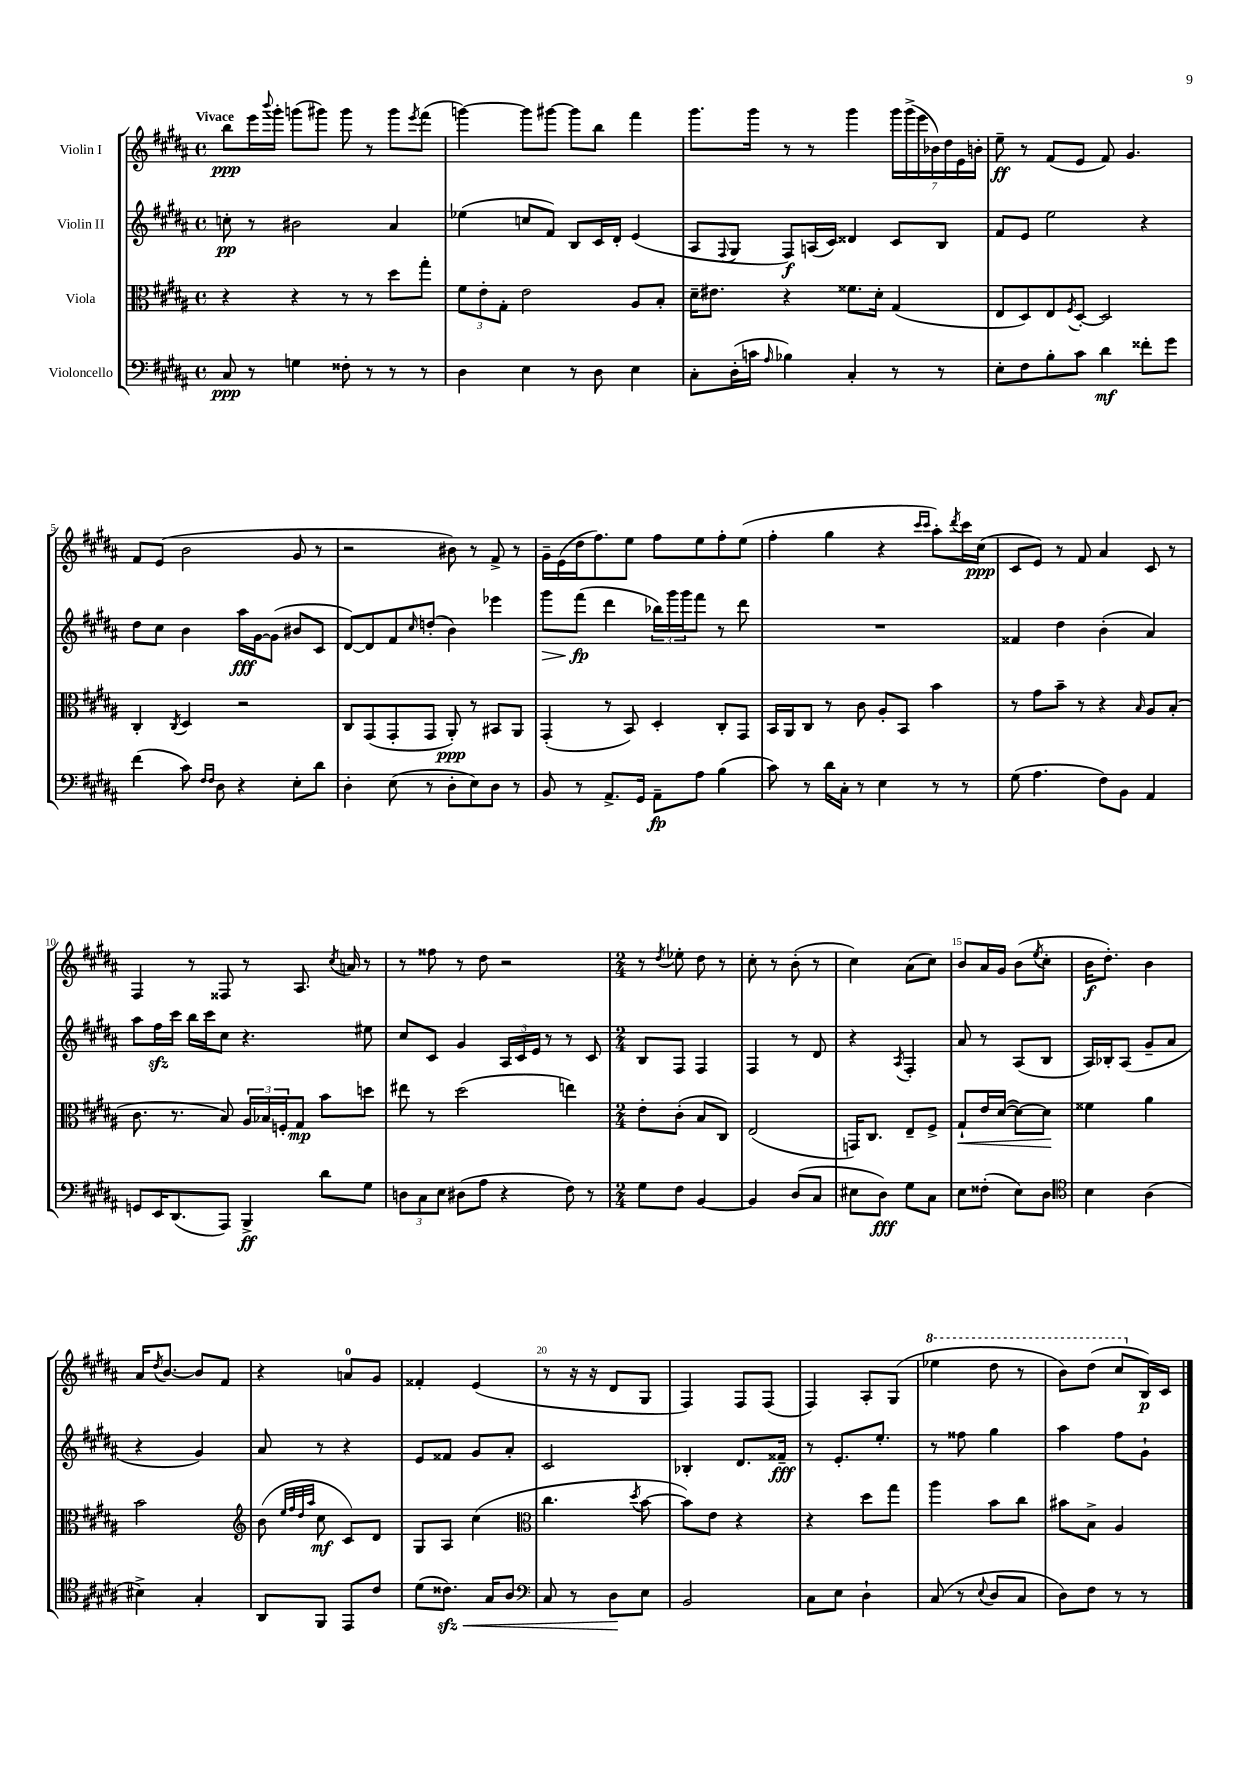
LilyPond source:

<<
\new StaffGroup <<
\new Staff = "s0" \with { instrumentName = "Violin I" } {
    \clef treble \key b \major \defaultTimeSignature \time 4/4 \tempo "Vivace"
    b''8\ppp e'''16 \appoggiatura { b'''8 } gis'''16-. g'''8( gis'''8) gis'''8 r8 gis'''8 \acciaccatura { e'''8 } fis'''8( |
    g'''4~) g'''8 gis'''8~ gis'''8 b''8 fis'''4 |
    gis'''8. gis'''16 r8 r8 gis'''4 \tuplet 7/4 { gis'''16 gis'''16->( e'''16 bes'16) dis''16 e'16 b'16-. } |
    e''8--\ff r8 fis'8( e'8 fis'8) gis'4. |
    fis'8 e'8( b'2 gis'8 r8 |
    r2 bis'8) r8 fis'8-> r8 |
    gis'16-- e'16( dis''16 fis''8.) e''8 fis''8 e''8 fis''8-. e''8( |
    fis''4-. gis''4 r4 \grace { cis'''16 cis'''16 } ais''8-.) \acciaccatura { dis'''8 } cis'''16 cis''16\ppp( |
    cis'8 e'8) r8 fis'8 ais'4 cis'8 r8 |
    fis4 r8 fisis8 r8 ais8. \acciaccatura { cis''8 } a'16 r8 |
    r8 fisis''8 r8 dis''8 r2 |
    \numericTimeSignature \time 2/4 r8 \acciaccatura { dis''8 } ees''8-. dis''8 r8 |
    cis''8-. r8 b'8-.( r8 |
    cis''4) ais'8( cis''8) |
    b'8 ais'16 gis'16 b'8( \acciaccatura { e''8 } cis''8-. |
    b'16\f dis''8.-.) b'4 |
    ais'16 \acciaccatura { dis''8 } b'8.~ b'8 fis'8 |
    r4 a'8-0 gis'8 |
    fisis'4-. e'4( |
    r8 r16 r16 dis'8 gis8 |
    fis4) fis8 fis8( |
    fis4) ais8-. gis8( |
    \ottava #1 ees'''4 dis'''8 r8 |
    b''8) dis'''8( cis'''8 \ottava #0 b16\p) cis'16 \bar "|." |
}
\new Staff = "s1" \with { instrumentName = "Violin II" } {
    \clef treble \key b \major \defaultTimeSignature \time 4/4
    c''8-.\pp r8 bis'2 ais'4 |
    ees''4( c''8 fis'8) b8 cis'16 dis'16-. e'4( |
    ais8 \appoggiatura { fis8 } gis8 fis8\f) a16( cis'16) disis'4 cis'8 b8 |
    fis'8 e'8 e''2 r4 |
    dis''8 cis''8 b'4 ais''16\fff gis'16~ gis'8( bis'8 cis'8 |
    dis'8~) dis'8 fis'8 \grace { cis''16 } d''8-.( b'4) ees'''4 |
    gis'''8\> fis'''8\fp\!( dis'''4 \tuplet 3/2 { bes''16) gis'''16 gis'''16 } fis'''8 r8 dis'''8 |
    R1 |
    fisis'4 dis''4 b'4-.( ais'4) |
    ais''8 fis''16\sfz cis'''16 b''16 cis'''16 cis''8 r4. eis''8 |
    cis''8 cis'8 gis'4 \tuplet 3/2 { ais16 cis'16 e'16 } r8 r8 cis'8 |
    \numericTimeSignature \time 2/4 b8 fis8 fis4 |
    fis4 r8 dis'8 |
    r4 \acciaccatura { ais8 } fis4-. |
    ais'8 r8 ais8( b8 |
    ais16) bes16-. ais8( gis'8-- ais'8 |
    r4 gis'4) |
    ais'8 r8 r4 |
    e'8 fisis'8 gis'8 ais'8-. |
    cis'2 |
    bes4-. dis'8. fisis'16--\fff |
    r8 e'8.-. e''8.-. |
    r8 fisis''8 gis''4 |
    ais''4 fis''8 gis'8-! \bar "|." |
}
\new Staff = "s2" \with { instrumentName = "Viola" } {
    \clef alto \key b \major \defaultTimeSignature \time 4/4
    r4 r4 r8 r8 dis''8 gis''8-. |
    \tuplet 3/2 { fis'8 e'8-. gis8-. } e'2 ais8 b8-. |
    dis'16-- eis'8. r4 fisis'8. dis'16-. gis4( |
    e8 dis8) e8 \acciaccatura { fis8 } dis8~-. dis2 |
    cis4-. \acciaccatura { cis8 } dis4 r2 |
    cis8 gis,8( gis,8-. gis,8 ais,8-.\ppp) r8 bis,8 ais,8 |
    gis,4-.( r8 b,8) dis4-. cis8-. gis,8 |
    b,16 ais,16 cis8 r8 cis'8 ais8-. b,8 b'4 |
    r8 gis'8 b'8-- r8 r4 \grace { b16 } ais8 b8-.( |
    cis'8. r8. b8) \tuplet 3/2 { ais16 bes16 f16-. } gis8\mp b'8 d''8 |
    eis''8 r8 dis''2( e''4) |
    \numericTimeSignature \time 2/4 e'8-. cis'8-.( b8 cis8) |
    e2( |
    g,16) cis8. e8-- fis8-> |
    gis8-!\< e'16 dis'16~( dis'8~) dis'8\! |
    fisis'4 ais'4 |
    b'2 |
    \clef treble b'8( \grace { e''32 fis''32 dis''32 ais''32 } cis''8\mf cis'8) dis'8 |
    gis8 ais8 cis''4( |
    \clef alto cis''4. \acciaccatura { dis''8 } b'8~ |
    b'8) e'8 r4 |
    r4 dis''8 gis''8 |
    ais''4 b'8 cis''8 |
    bis'8 b8-> ais4 \bar "|." |
}
\new Staff = "s3" \with { instrumentName = "Violoncello" } {
    \clef bass \key b \major \defaultTimeSignature \time 4/4
    cis8\ppp r8 g4 fisis8-. r8 r8 r8 |
    dis4 e4 r8 dis8 e4 |
    cis8-. dis16-.( c'16 \grace { ais16 } bes4) cis4-. r8 r8 |
    e8-. fis8 b8-. cis'8 dis'4\mf fisis'8-. gis'8 |
    fis'4( cis'8) \grace { fis16 fis16 } dis8 r4 e8-. dis'8 |
    dis4-. e8( r8 dis8-. e8) dis8 r8 |
    b,8 r8 ais,8.-> gis,16 ais,8--\fp ais8 b4( |
    cis'8) r8 dis'16 cis16-. r8 e4 r8 r8 |
    gis8( ais4. fis8) b,8 ais,4 |
    g,8 e,16 dis,8.( ais,,8) b,,4->\ff dis'8 gis8 |
    \tuplet 3/2 { d8 cis8 e8 } dis8( ais8 r4 fis8) r8 |
    \numericTimeSignature \time 2/4 gis8 fis8 b,4~ |
    b,4 dis8( cis8 |
    eis8 dis8\fff) gis8 cis8 |
    e8 fisis8-.( e8) dis8 |
    \clef tenor b4 ais4( |
    bis4->) gis4-. |
    ais,8 fis,8 e,8 cis'8 |
    dis'8( cisis'8.\sfz\<) gis16 ais8 |
    \clef bass cis8 r8 dis8\! e8 |
    b,2 |
    cis8 e8 dis4-! |
    cis8( r8 \appoggiatura { e8 } dis8 cis8 |
    dis8) fis8 r8 r8 \bar "|." |
}
>>
>>
\layout { \context { \Score \override BarNumber.break-visibility = ##(#f #t #t) barNumberVisibility = #(every-nth-bar-number-visible 5) } }
